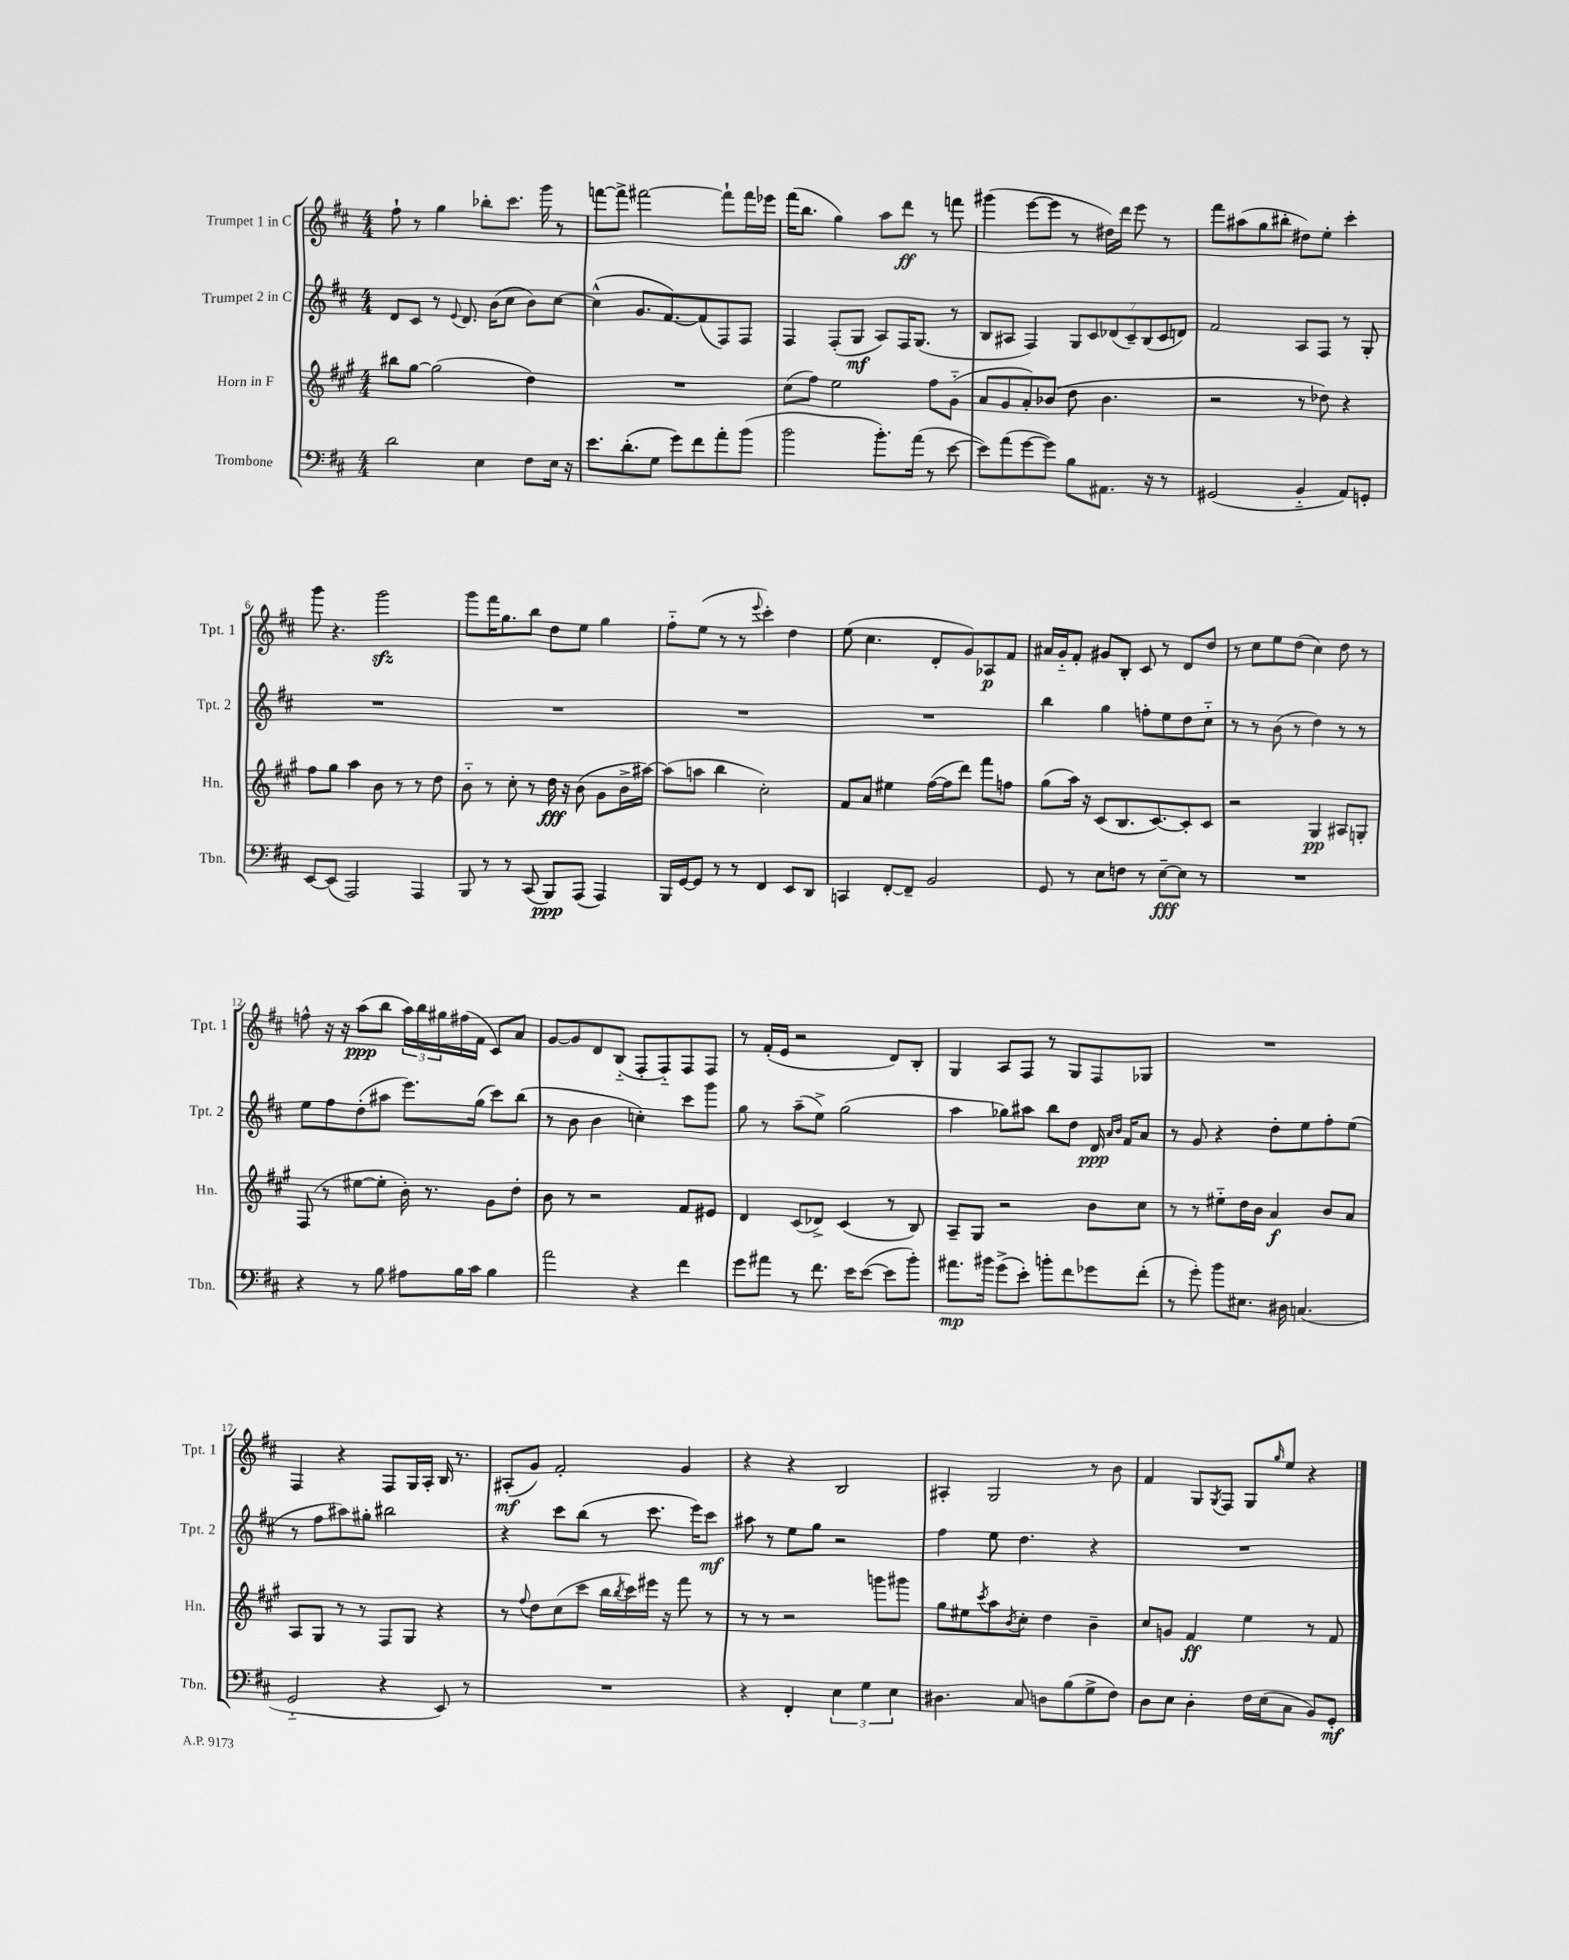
<<
\new StaffGroup <<
\new Staff = "s0" \with { instrumentName = "Trumpet 1 in C" shortInstrumentName = "Tpt. 1" } {
    \clef treble \key d \major \numericTimeSignature \time 4/4
    fis''8-! r8 g''4 bes''8-. cis'''8. g'''16 r8 |
    f'''8~ f'''8-> fis'''2~ fis'''8-! fis'''16 ees'''16 |
    fis'''16( b''8. g''4) a''8 d'''8\ff r8 f'''8 |
    gis'''4( e'''8~ e'''8 r8 dis''16) d'''16 e'''8 r8 |
    fis'''8 ais''8( g''8 bis''8-. dis''8) e''8-. cis'''4-. |
    g'''8 r4. g'''2\sfz |
    g'''8 fis'''16 g''8. b''8 d''8 e''8 g''4 |
    fis''8-_ e''8( r8 r8 \appoggiatura { e'''8 } cis'''4-.) d''4 |
    e''8( cis''4. d'8-. g'8) aes8\p fis'8 |
    ais'16 g'16-_ fis'8-. gis'8 b8-. cis'8 r8 d'8 d''8 |
    r8 cis''8 e''8 d''8( cis''4) d''8 r8 |
    f''8-^ r16 r16 a''8\ppp( b''8 \tuplet 3/2 { a''16) b''16 gis''16 } fis''16( fis'16 cis'8) a'8 |
    g'8~ g'8 d'8 b8-_( fis8-. fis8-_) fis8 fis8 |
    r8 fis'16-.( e'16 r2 d'8) b8-. |
    g4 a8 fis8 r8 g8 fis8 ges8 |
    R1 |
    fis4 r4 fis8 g16 a16-. b16 r8. |
    ais8-.\mf( g'8) fis'2-. g'4 |
    r4 r4 b2 |
    ais4-. g2 r8 b'8 |
    fis'4 g8 \acciaccatura { g8 } fis8 g8 \grace { g''16 } e''8 r4 \bar "|." |
}
\new Staff = "s1" \with { instrumentName = "Trumpet 2 in C" shortInstrumentName = "Tpt. 2" } {
    \clef treble \key d \major \numericTimeSignature \time 4/4
    d'8 cis'8 r8 \appoggiatura { e'8 } d'8. b'16( cis''8 b'8) cis''8~ |
    cis''4-^( g'8. fis'8.~) fis'8( fis8) fis8 |
    fis4 fis8-.( g8\mf a8) fis16 g8.( r8 |
    b8 ais8 fis4) \tuplet 7/4 { g8 cis'8 des'8( cis'8--) b8( cis'8 d'8) } |
    fis'2 a8 fis8 r8 g8-. |
    R1 |
    R1 |
    R1 |
    R1 |
    b''4 g''4 f''8-. e''8 d''8 cis''8-_ |
    r8 r8 b'8( r8 d''4) r8 r8 |
    e''8 fis''8 d''8-.( ais''8 e'''8.) g''16( cis'''8) b''8( |
    r8 b'8 b'4 c''4-.) cis'''8 g'''8 |
    g''8 r8 a''8--( e''8->) g''2( |
    a''4 ges''8) ais''8 b''8 d''8 d'16\ppp \grace { a'16 b'16 } fis'16 a'8 |
    r8 g'8 r4 d''8-. e''8 fis''8-. e''8( |
    r8 fis''8 ais''8) gis''8-. bis''2 |
    r4 cis'''8 b''8( r8 cis'''8. e'''16) cis'''8\mf |
    ais''8 r8 e''8 g''8 r2 |
    fis''4 e''8 d''4. r4 |
    R1 \bar "|." |
}
\new Staff = "s2" \with { instrumentName = "Horn in F" shortInstrumentName = "Hn." } {
    \clef treble \key a \major \numericTimeSignature \time 4/4
    bis''8 gis''8~ gis''2( d''4) |
    R1 |
    cis''8( fis''8) e''2 fis''8 gis'8-_( |
    a'8 gis'8 a'8-.) bes'8( d''8 bes'4. |
    r2 r8 des''8) r4 |
    fis''8 gis''8 a''4 b'8 r8 r8 d''8 |
    b'8-_ r8 cis''8-. r8 d''16\fff r16 b'8( gis'8 b'16-> ais''16~) |
    ais''8( a''8 b''4 cis''2-.) |
    fis'8 a'8 eis''4 fis''16~( fis''16 d'''8) fis'''8 f''8 |
    gis''8( a''16) r16 cis'8( b8. cis'8.~) cis'8-. cis'8 |
    r2 gis4\pp ais8 g8-. |
    fis8( r8 eis''8~ eis''8-. b'16-.) r8. gis'8 d''8-. |
    b'8 r8 r2 fis'8 eis'8 |
    d'4 cis'8( des'8->) cis'4( r8 b8) |
    a8-- gis8 r2 b'8 cis''8 |
    r8 r8 eis''8-_ d''16 b'16 a'4\f b'8 a'8 |
    a8 gis8 r8 r8 fis8 gis8 r4 |
    r8 \appoggiatura { fis''8 } d''8 cis''8( cis'''8 b''16 \acciaccatura { b''8 } cis'''16) eis'''16 r16 fis'''8 r8 |
    r8 r8 r2 g'''8 gis'''8 |
    gis''8 eis''8 \acciaccatura { cis'''8 } a''8 \acciaccatura { b'8 } cis''8-. d''4 b'4-- |
    cis''8 g'8 fis'4\ff e''4 r8 fis'8 \bar "|." |
}
\new Staff = "s3" \with { instrumentName = "Trombone" shortInstrumentName = "Tbn." } {
    \clef bass \key d \major \numericTimeSignature \time 4/4
    d'2 e4 fis8 e16 r16 |
    e'8. d'8.-.( g8 g'8) fis'8 a'8-. b'8( |
    b'2 b'8.-.) a'16( r8 e'8~ |
    e'8) a'8( g'8~ g'8) b8 ais,8. r16 r8 |
    gis,2( b,4-_ a,8) g,8-. |
    e,8~ e,8( a,,2) a,,4 |
    b,,8 r8 r8 cis,8( b,,8\ppp) a,,8( a,,4) |
    b,,16 g,16~ g,8 r8 r8 fis,4 e,8 d,8 |
    c,4 fis,8~-. fis,8-- b,2 |
    g,8 r8 e8 f8 r8 e8~--\fff e8 r8 |
    R1 |
    r4 r8 b8 ais8 b16 cis'16 b4 |
    a'2 r4 fis'4 |
    g'8 ais'8 r8 fis'8. e'16 e'8~( e'8 b'8-.) |
    ais'8.\mp bis'16 g'8->( e'8-.) b'8-. fis'8 ges'8 fis'8-.( |
    r8 g'8-.) b'8 eis8. dis16 c4.( |
    g,2-_ r4 e,8) r8 |
    R1 |
    r4 fis,4-. \tuplet 3/2 { e4 g4 e4 } |
    dis4. cis8 d8 b8( g8-> fis8) |
    d8 e8 d4-. fis16 e16( cis8 b,8) g,8-.\mf \bar "|." |
}
>>
>>
